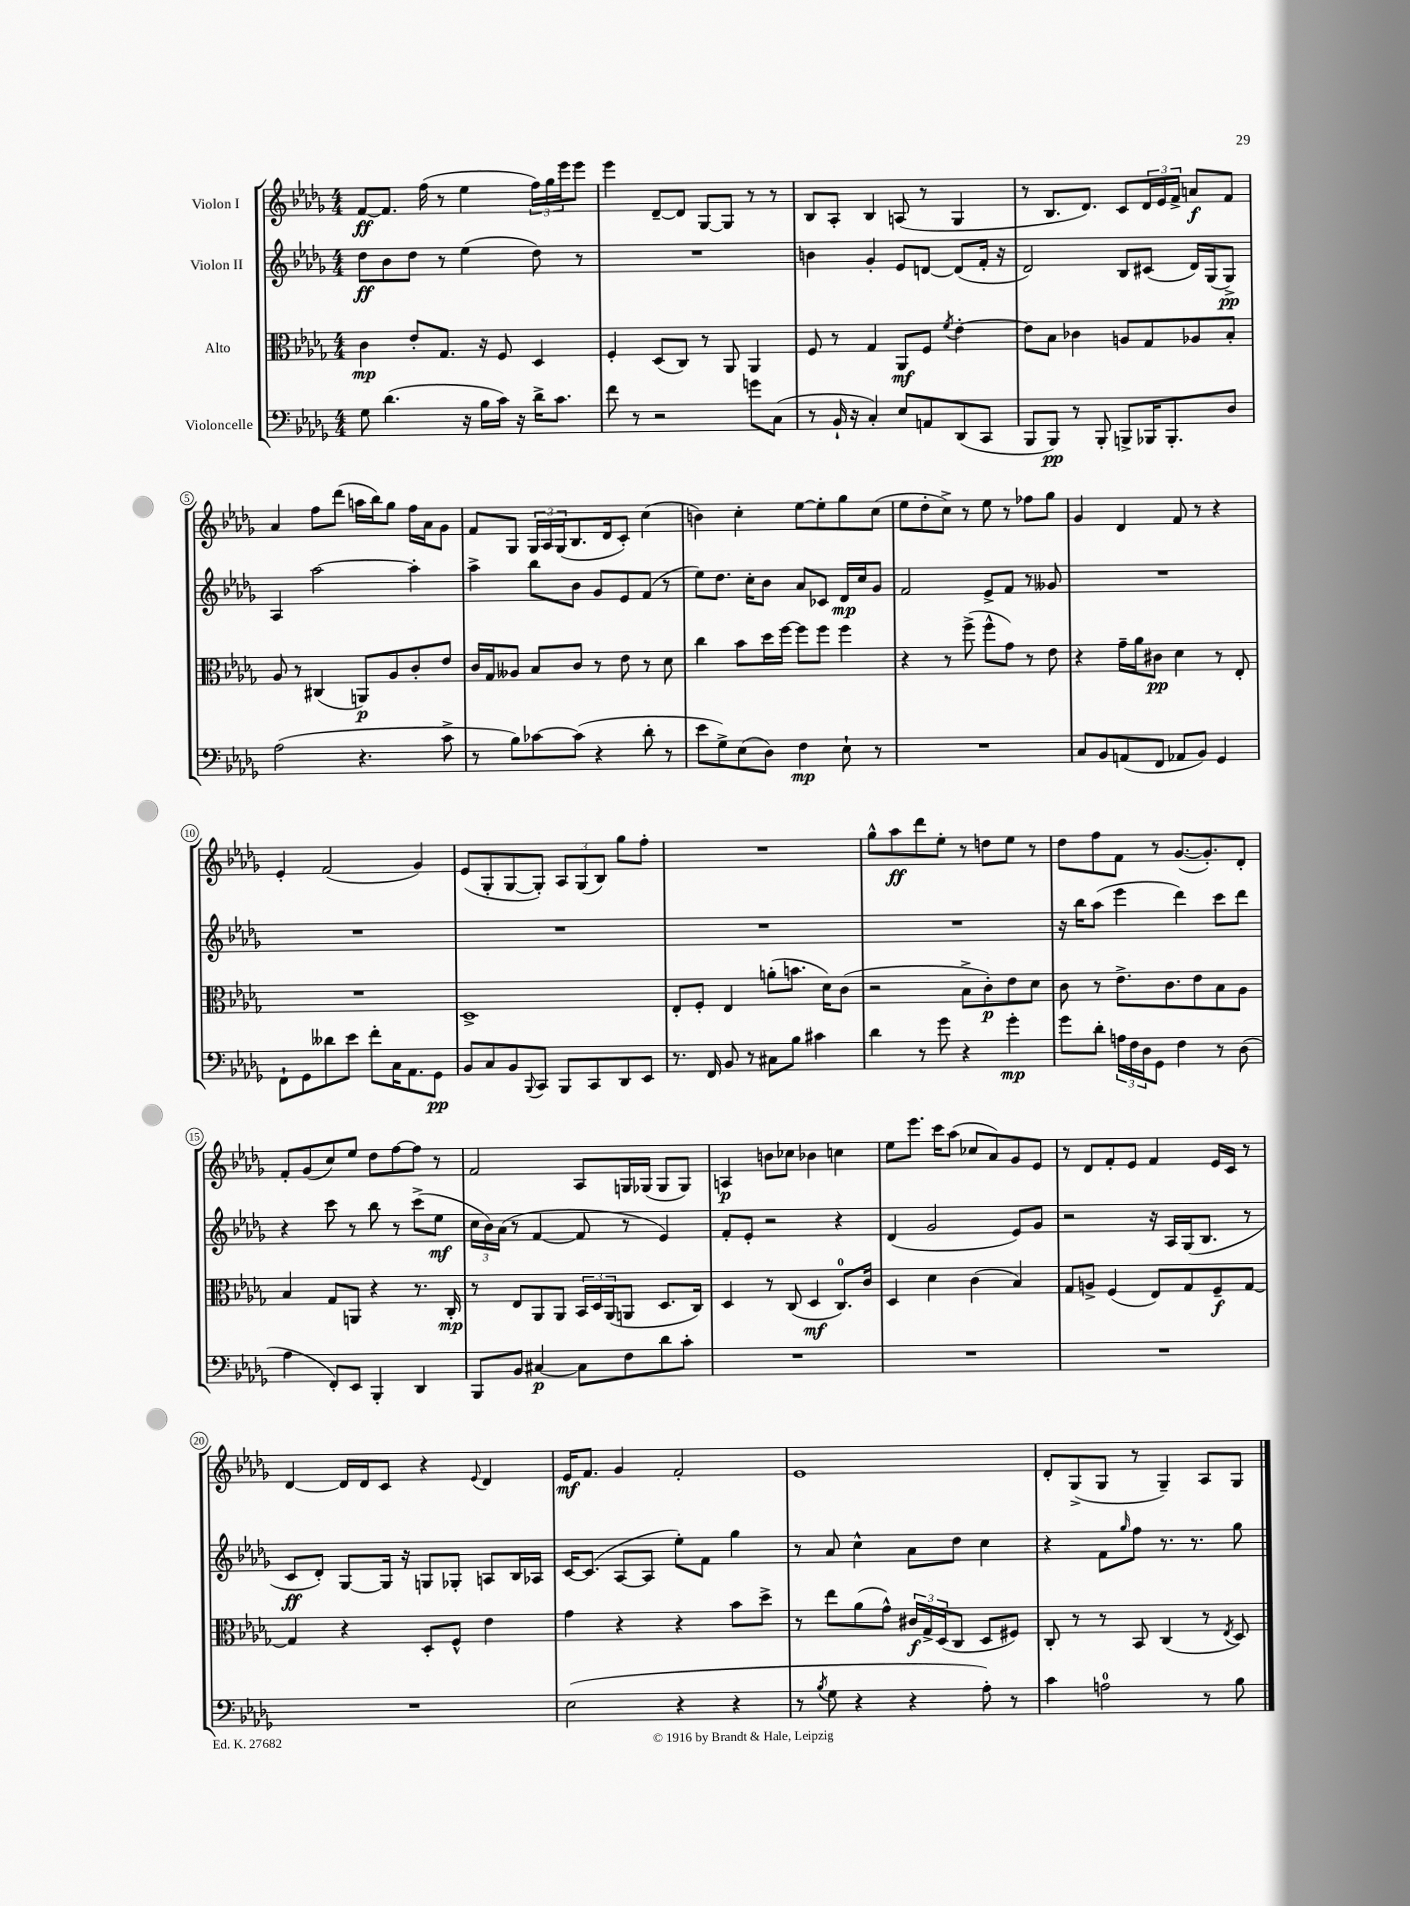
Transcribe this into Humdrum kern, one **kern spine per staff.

**kern	**kern	**kern	**kern
*staff4	*staff3	*staff2	*staff1
*clefF4	*clefC3	*clefG2	*clefG2
*k[b-e-a-d-g-]	*k[b-e-a-d-g-]	*k[b-e-a-d-g-]	*k[b-e-a-d-g-]
*M4/4	*M4/4	*M4/4	*M4/4
8G-	4c	8dd-	[8f
(4.d-	.	8b-	8.f]
.	8e-'	8dd-	.
.	.	.	(16ff
.	8.G-	8r	8r
16r	.	(4ee-	4ee-
16B-	16r	.	.
16c)	8F	.	.
16r	.	.	.
16d-^	4D-	8dd-)	24ff)
.	.	.	24gg-
8.c	.	.	.
.	.	.	24eee-
.	.	8r	8eee-
=	=	=	=
8f	4F'	1r	4eee-
8r	.	.	.
2r	(8D-	.	[8d-~
.	8C)	.	8d-]
.	8r	.	[8G-
.	8AA-	.	8G-]
8g	4AA-	.	8r
(8C	.	.	8r
=	=	=	=
8r	8F	4b	8B-
16BB-`	8r	.	8A-'
16r	.	.	.
4C')	4G-	4g-'	4B-
8E-	8AA-	8e-	(8A
8AA	8F	[8d	8r
.	8qf	.	.
(8DD-	[4e-'	(8d]	4G-
8CC	.	16f'	.
.	.	16r	.
=	=	=	=
8BBB-	8e-]	2d-)	8r
8BBB-)	8B-	.	8.B-
8r	4c-	.	.
.	.	.	8.d-)
8BBB-'	.	.	.
8BBB^	8A	8B-	8c
16BBB-	8G-	(8c#	24d-
.	.	.	24e-
8.BBB-'	.	.	.
.	.	.	24f^
.	8A-	16d-)	8a
.	.	(16G-	.
8D-	8B-'	8G-^)	8f
=	=	=	=
(2A-	8A-	4A-	4a-
.	8r	.	.
.	(4C#	[2aa-	8ff
.	.	.	(8ddd-
4.r	8AA)	.	16aa
.	.	.	16bb-)
.	8A-	.	8gg-
.	8c'	4aa-']	16ff
.	.	.	16a-
8c^	8e-	.	8g-
=	=	=	=
8r	16c	4aa-^	8f
.	16G-	.	.
8B-)	8A--	.	8G-
[8c-	8B-	8bb-	24G-
.	.	.	24A-
.	.	.	(24G-
(8c-]	8c	8b-	8.B-
4r	8r	8g-	.
.	.	.	16d-
.	8e-	8e-	8c')
8d-'	8r	(8f	(4cc
8r	8d-	8r	.
=	=	=	=
8e-	4cc	8ee-)	4b)
8G-^)	.	8.dd-	.
(8E-	8b-	.	4cc'
.	.	16cc'	.
8D-)	16dd-	8b-	.
.	[16ff	.	.
4F	8ff]	8a-	[8ee-
.	8ff	8c-	8ee-']
8E-`	4ff	16d-	8gg-
.	.	16cc	.
8r	.	8g-	(8cc
=	=	=	=
1r	4r	2f	8ee-
.	.	.	8dd-'
.	8r	.	8cc^)
.	(8ff^	.	8r
.	8ff^^	8e-^	8ee-
.	8g-)	8f	8r
.	8r	8r	8ff-
.	8e-	8g--	8gg-
=	=	=	=
8C	4r	1r	4g-
8BB-	.	.	.
(8AA	16g-~	.	4d-
.	16a-	.	.
8FF	8c#	.	.
8AA-	4d-	.	8f
8BB-)	.	.	8r
4GG-	8r	.	4r
.	8E-'	.	.
=	=	=	=
8FF`	1r	1r	4e-'
8GG-	.	.	.
8d--	.	.	(2f
8e-	.	.	.
8f'	.	.	.
16C	.	.	.
8.AA-	.	.	.
.	.	.	4g-)
8GG-	.	.	.
=	=	=	=
8BB-	1D-^	1r	(8e-
8C	.	.	8G-'
8BB-	.	.	[8G-
8qqBBB-	.	.	.
8CC	.	.	8G-'])
8BBB-	.	.	12A-
.	.	.	(12G-
8CC	.	.	.
.	.	.	12B-)
8DD-	.	.	8gg-
8EE-	.	.	8ff'
=	=	=	=
8.r	8E-'	1r	1r
.	8F'	.	.
16FF	.	.	.
8BB-	4E-	.	.
8r	.	.	.
8C#	(8a'	.	.
8B-	8.b	.	.
4c#	.	.	.
.	16d-)	.	.
.	(8c	.	.
=	=	=	=
4d-	2r	1r	8gg-^^
.	.	.	8aa-
8r	.	.	8ddd-
8g-	.	.	8ee-'
4r	8B-^	.	8r
.	8c')	.	8dd
4g-'	8e-	.	8ee-
.	8d-	.	8r
=	=	=	=
8g-	8c	16r	8dd-
.	.	16bb-	.
8d-'	8r	(8aa-	8ff
24A	8.e-^	4eee-	8f
24F	.	.	.
24D-	.	.	.
8GG-	.	.	8r
.	8.c	.	.
4F	.	4ddd-)	([8.g-
.	8e-	.	.
.	.	.	8.g-'])
8r	8B-	8ccc	.
(8D-	8A-	8ddd-	8d-'
=	=	=	=
4A-	4B-	4r	8f'
.	.	.	(8g-
8FF')	8G-	8ccc	8cc)
8EE-	8AA	8r	8ee-
4BBB-'	4r	8bb-	8dd-
.	.	8r	[8ff
4DD-	8.r	(8ccc^	8ff]
.	.	8ee-	8r
.	16C'	.	.
=	=	=	=
8BBB-	8r	24cc	2f
.	.	24b-)	.
.	.	(24a-	.
8BB-	8E-	8r	.
[4C#	8AA-	[4f	.
.	8AA-	.	.
8C#]	24BB-	8f]	8A-
.	24D-	.	.
.	(24AA-	.	.
8F	8AA	8r	16G
.	.	.	(16G-
8d-	8.D-	4e-)	8G-
8c'	.	.	8G-)
.	16C)	.	.
=	=	=	=
1r	4D-	8f'	4A
.	.	8e-'	.
.	8r	2r	8b
.	(8C	.	8cc-
.	4D-	.	4b-
.	8.C)	4r	4cc
.	16c	.	.
=	=	=	=
1r	4D-	(4d-	8ee-
.	.	.	8.eee-
.	4d-	2g-	.
.	.	.	16ccc
.	.	.	(8aa-
.	(4c	.	8cc-
.	.	.	8a-)
.	4B-)	8e-)	8g-
.	.	8g-	8e-
=	=	=	=
1r	8G-	2r	8r
.	8A^	.	8d-
.	(4F	.	8f'
.	.	.	8e-
.	8E-)	16r	4f
.	.	16A-	.
.	8G-	(16G-	.
.	.	8.B-	.
.	8F~	.	16e-
.	.	.	16c
.	[8G-	8r	8r
=	=	=	=
1r	4G-]	8c	[4d-
.	.	8d-')	.
.	4r	[8G-	16d-]
.	.	.	16d-
.	.	16G-]	8c
.	.	16r	.
.	8D-'	8G	4r
.	8F^^	8G-'	.
.	.	.	8qqe-
.	4e-	8A	4d-
.	.	16B-	.
.	.	16A-	.
=	=	=	=
(2E-	4g-	[16c	16e-
.	.	(8.c]	8.f
.	4r	[8A-	4g-
.	.	8A-]	.
4r	4r	8ee-')	2f'
.	.	8f	.
4r	8b-	4gg-	.
.	8dd-^	.	.
=	=	=	=
8r	8r	8r	1e-
8qB-	.	.	.
8G-	8ee-	8a-	.
4r	(8a-	4cc^^	.
.	8g-^^)	.	.
4r	24c#	8a-	.
.	24G-^	.	.
.	(24D-	.	.
.	8C	8dd-	.
8A-')	8D-	4cc	.
8r	8F#)	.	.
=	=	=	=
4c	8C'	4r	8d-'
.	8r	.	(8G-^
2A	8r	8f	8G-
.	.	16qqgg-	.
.	8BB-	8ff	8r
.	(4C	8.r	4G-~)
.	.	8.r	.
8r	8r	.	8A-
.	8qE-	.	.
8B-	8D-)	8gg-	8G-
==	==	==	==
*-	*-	*-	*-
